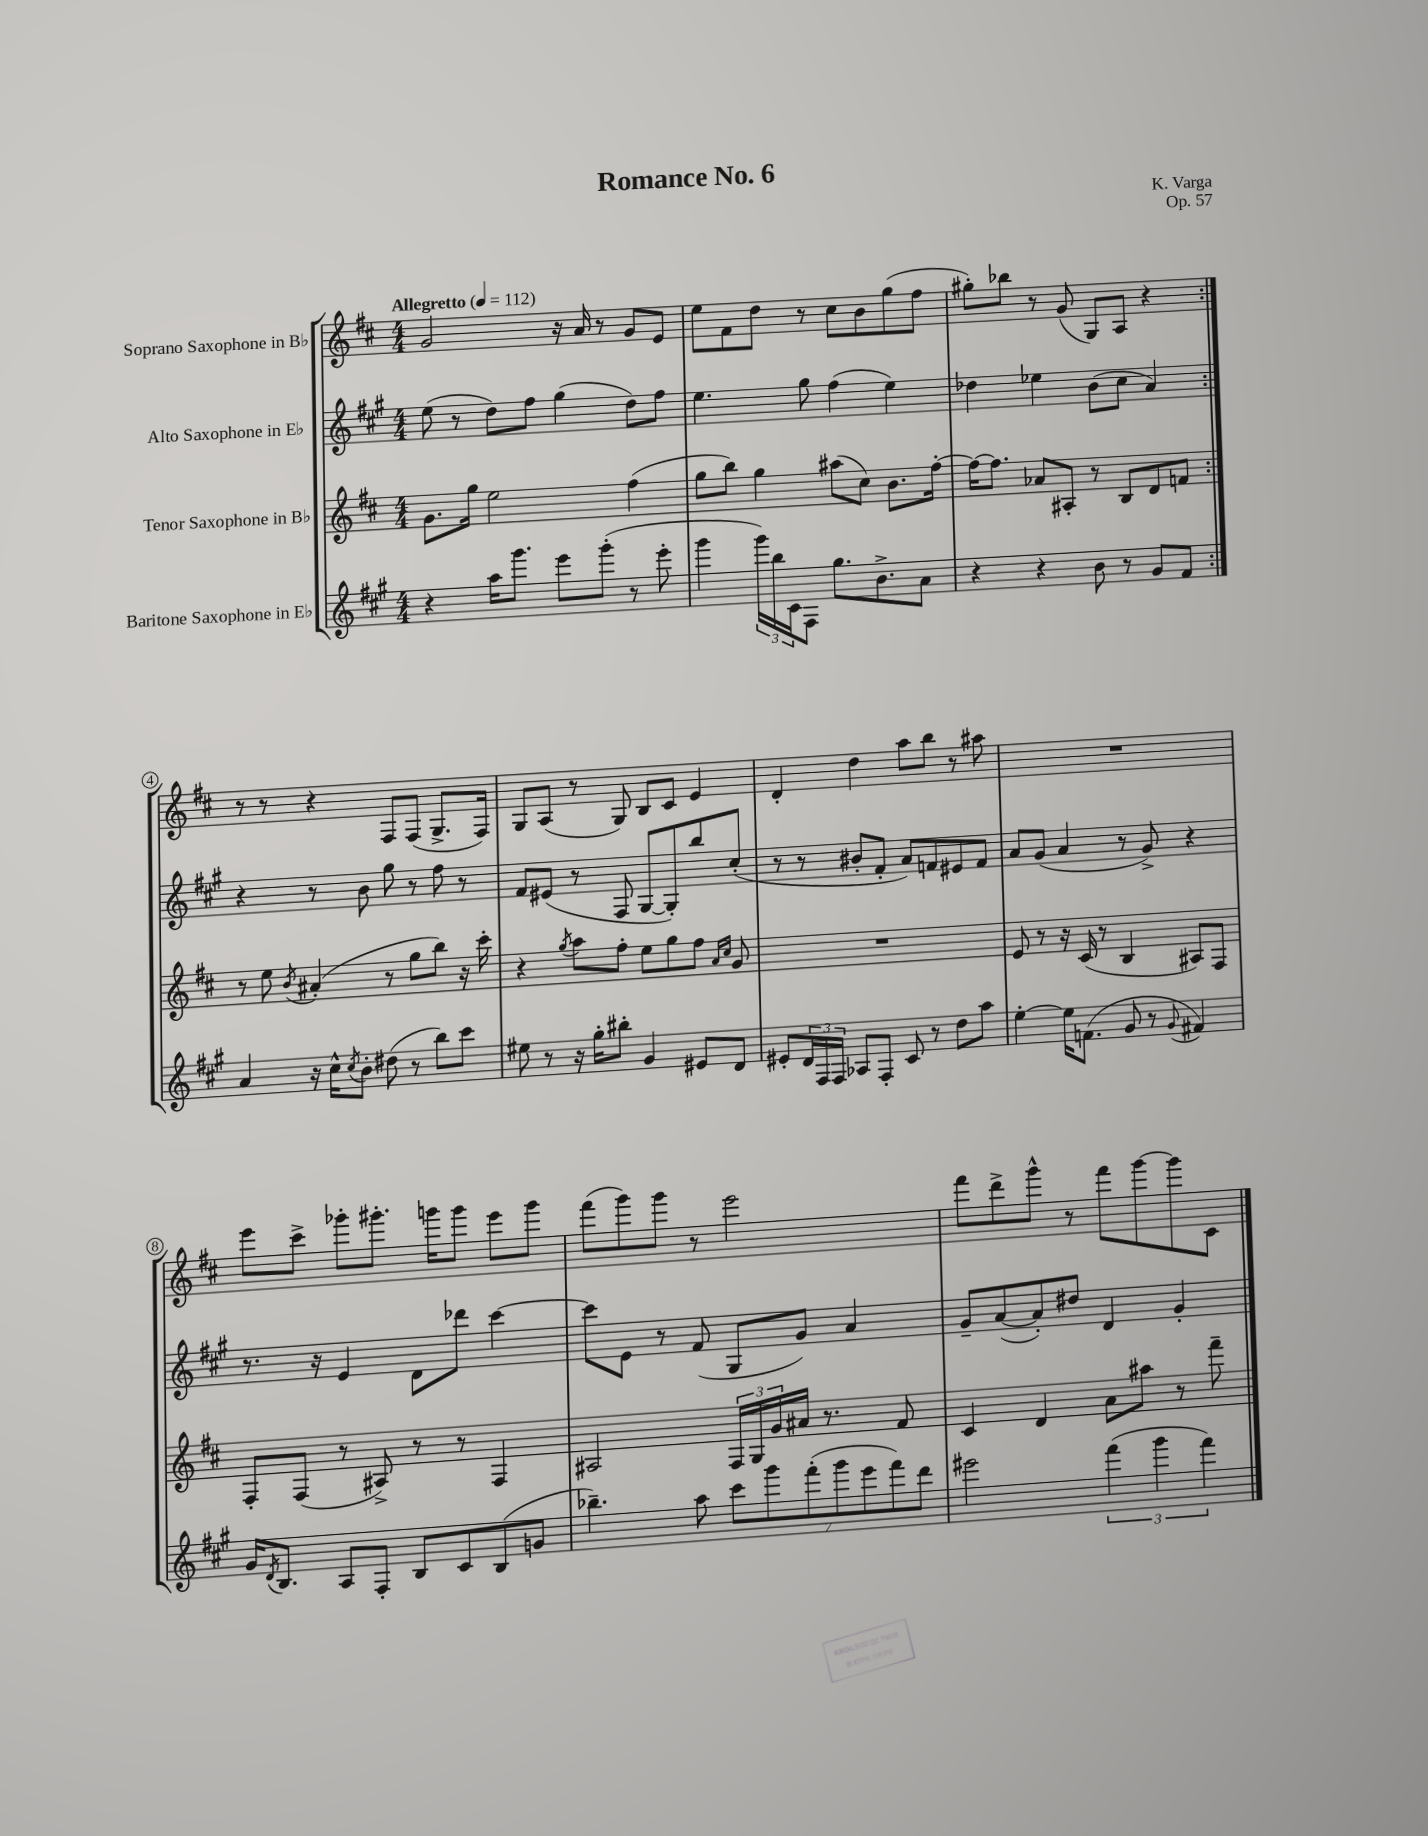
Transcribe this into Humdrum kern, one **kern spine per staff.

**kern	**kern	**kern	**kern
*staff4	*staff3	*staff2	*staff1
*clefG2	*clefG2	*clefG2	*clefG2
*k[f#c#g#]	*k[f#c#]	*k[f#c#g#]	*k[f#c#]
*M4/4	*M4/4	*M4/4	*M4/4
*MM112	*MM112	*MM112	*MM112
4r	8.g	(8ee	2g
.	.	8r	.
.	16gg	.	.
16aa	2ee	8dd)	.
8.ggg#	.	.	.
.	.	8ff#	.
8eee	.	(4gg#	16r
.	.	.	16a
(8ggg#'	.	.	8r
8r	(4ff#	8dd)	8g
8eee'	.	8ff#	8e
=	=	=	=
4ggg#	8gg	4.ee	8ee
.	8bb)	.	8f#
24ggg#)	4gg	.	8dd
24bb	.	.	.
24c#	.	.	.
8F#	.	8gg#	8r
8.gg#	(8aa#	(4ff#	8cc#
.	8cc#)	.	8b
8.b^	.	.	.
.	8.b	4ee)	(8gg
8a	.	.	8ff#
.	[16ff#'	.	.
=	=	=	=
4r	16ff#_	4dd-	8gg#')
.	8.ff#]	.	.
.	.	.	8bb-
4r	8a-	4ee-	8r
.	8A#'	.	(8g
8b	8r	(8b	8G)
8r	8B	8cc#	8A
8g#	8d	4a)	4r
8f#	8f	.	.
=:|!	=:|!	=:|!	=:|!
4a	8r	4r	8r
.	8ee	.	8r
.	8qb	.	.
16r	(4a#'	8r	4r
16cc#^^	.	.	.
8qcc#	.	.	.
8b'	.	8b	.
(8dd#	8r	8gg#	8F#
8r	8gg	8r	(8F#
8bb)	8bb)	8ff#	8.G^
8ccc#	16r	8r	.
.	16ccc#'	.	16F#)
=	=	=	=
8ee#	4r	8f#	8G
8r	.	(8e#	(8A
.	8qgg	.	.
16r	8aa	8r	8r
16gg#'	.	.	.
8bb#'	8ff#'	8F#	8G)
4g#	8ee	[8G#	8B
.	8gg	8G#'])	8c#
8e#	8ff#	8bb	4e
.	16qqa	.	.
.	16qqcc#	.	.
8d	8g	(8cc#'	.
=	=	=	=
8e#'	1r	8r	4d'
24d	.	8r	.
24F#	.	.	.
24F#	.	.	.
8A-	.	8b#'	4dd
8F#'	.	8f#'	.
8c#	.	8a)	8aa
8r	.	8f	8bb
8dd	.	8e#	8r
8aa	.	8f	8aa#
=	=	=	=
[4ee'	8e	8a	1r
.	8r	(8g#	.
16ee]	16r	4a	.
(8.f	(16c#	.	.
.	8r	.	.
8g#	4B	8r	.
8r	.	8g#^)	.
8qqg#	.	.	.
4f#)	8A#)	4r	.
.	8F#	.	.
=	=	=	=
16g#	8F#'	8.r	8eee
8qd	.	.	.
8.B	.	.	.
.	(8F#	.	8ccc#^
.	.	16r	.
8A	8r	4e	8ggg-'
8F#'	8A#^)	.	8.ggg#'
8B	8r	8d	.
.	.	.	16ggg
8c#	8r	8ddd-	8ggg
(8B	4F#	[4ccc#	8eee
8g	.	.	8ggg
=	=	=	=
4.bb-~)	2A#	8ccc#]	(8fff#
.	.	8e	8ggg)
.	.	8r	8ggg
8aa	.	(8f#	8r
14ccc#	24F#	8G#	2eee
.	24G	.	.
14ggg#	.	.	.
.	24g	.	.
.	16a#	8g#)	.
(14fff#'	.	.	.
.	8.r	.	.
14ggg#	.	.	.
.	.	4a	.
14eee	.	.	.
14fff#)	.	.	.
.	8f#	.	.
14ddd	.	.	.
=	=	=	=
2eee#	4c#	8g#~	8fff#
.	.	([8a	8ddd^
.	4d	8a'])	8ggg^^
.	.	8dd#	8r
(6fff#	8a	4d	8fff#
.	8aa#	.	[8ggg
6ggg#	.	.	.
.	8r	4g#'	8ggg]
6fff#)	.	.	.
.	8fff#~	.	8c#
==	==	==	==
*-	*-	*-	*-
